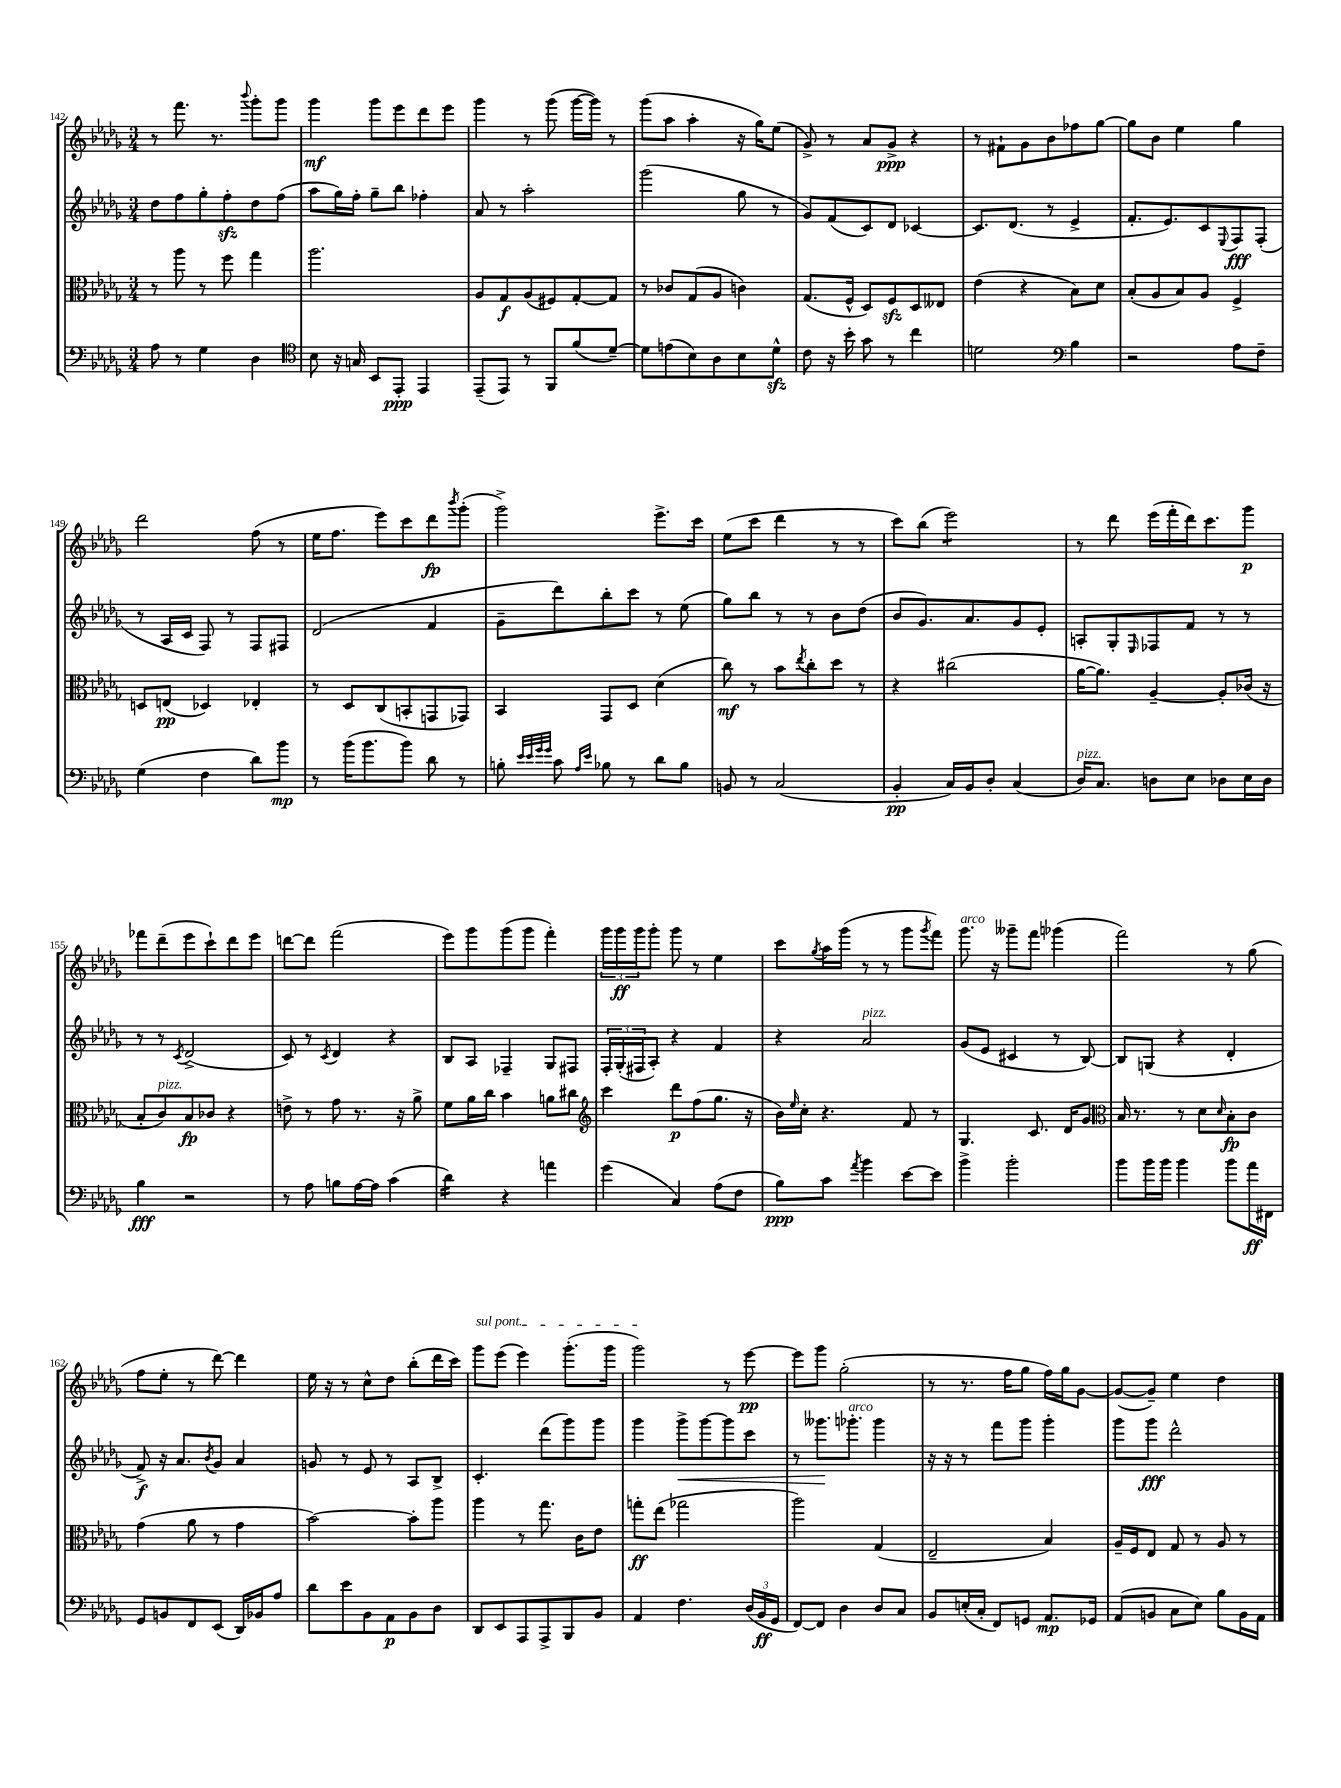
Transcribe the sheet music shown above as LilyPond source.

<<
\new StaffGroup <<
\new Staff = "s0" {
    \clef treble \key des \major \numericTimeSignature \time 3/4
    r8 f'''8. r8. \appoggiatura { bes'''8 } ges'''8-. ges'''8 |
    ges'''4\mf ges'''8 ees'''8 des'''8 ees'''8 |
    ges'''4 r8 ges'''8( ges'''16~ ges'''16) r8 |
    ges'''8( aes''8 aes''4-. r16 ges''16) ees''8( |
    ges'8->) r8 aes'8 ges'8->\ppp r4 |
    r8 fis'8-! ges'8 bes'8 fes''8 ges''8~ |
    ges''8 bes'8 ees''4 ges''4 |
    des'''2 f''8( r8 |
    ees''16 f''8. ees'''8) c'''8 des'''8\fp \acciaccatura { bes'''8 } ges'''8-.( |
    ges'''2->) ees'''8.-> c'''16 |
    ees''8( c'''8 des'''4 r8 r8 |
    c'''8) bes''8( ees'''2:8) |
    r8 des'''8 ees'''16( f'''16-. des'''16) c'''8. ges'''8\p |
    fes'''8 des'''8--( ees'''8 c'''8-!) des'''8 ees'''8 |
    d'''8~ d'''8 f'''2( |
    ees'''8) ges'''8 ges'''8( ges'''8 f'''4-.) |
    \tuplet 3/2 { ges'''16 ges'''16\ff ges'''16 } ges'''8-. ges'''8 r8 ees''4 |
    c'''8 \acciaccatura { ges''8 } aes''16 ges'''16( r8 r8 ges'''8 \acciaccatura { ges'''8 } f'''8) |
    ges'''8.^\markup { \italic "arco" } r16 geses'''8-- f'''8 ges'''4( |
    f'''2) r8 ges''8( |
    f''8 ees''8-. r8 des'''8~) des'''4 |
    ees''16 r16 r8 c''8-^ des''8 bes''8-.( des'''16 c'''16) |
    \once \override TextSpanner.bound-details.left.text = \markup { \italic "sul pont." } ges'''8\startTextSpan ees'''8( ees'''4) ges'''8.-.( ges'''16 |
    ges'''2\stopTextSpan) r8 ees'''8~\pp |
    ees'''8 ges'''8 ges''2-.( |
    r8 r8. f''16 ges''8 f''16) ges''16 ges'8~ |
    ges'8~( ges'8--) ees''4 des''4 \bar "|." |
}
\new Staff = "s1" {
    \clef treble \key des \major \numericTimeSignature \time 3/4
    des''8 f''8 ges''8-. f''8-.\sfz des''8 f''8( |
    aes''8 ges''16) f''16-. ges''8-- bes''8 fes''4-. |
    aes'8 r8 aes''2-. |
    ges'''2( ges''8 r8 |
    ges'8) f'8( c'8) des'8 ces'4~ |
    ces'8. des'8.( r8 ees'4-> |
    f'8.-. ees'8.) c'8 \appoggiatura { ees8 } f8\fff f8-.( |
    r8 aes16 c'16 f8) r8 f8 fis8 |
    des'2( f'4 |
    ges'8-- des'''8) bes''8-. c'''8 r8 ees''8( |
    ges''8) bes''8 r8 r8 bes'8 des''8( |
    bes'8 ges'8.) aes'8. ges'8 ees'8-. |
    a8-. ges8-. \grace { ees16 } fes8 f'8 r8 r8 |
    r8 r8 \acciaccatura { c'8 } des'2->( |
    c'8) r8 \acciaccatura { c'8 } des'4 r4 |
    bes8 aes8 fes4-- ges8 fis8 |
    \tuplet 3/2 { f16-. ges16-.( fis16 } aes8-.) r4 f'4 |
    r4 aes'2^\markup { \italic "pizz." } |
    ges'8( ees'8 cis'4 r8 bes8~) |
    bes8 g8( r4 des'4-. |
    f'8->\f) r16 aes'8. \acciaccatura { bes'8 } ges'8 aes'4 |
    g'8 r8 ees'8 r8 aes8 bes8-> |
    c'4.-. des'''8( ges'''8) ges'''8 |
    ges'''4 ges'''8->\< ges'''8~ ges'''8 c'''8 |
    r8 geses'''8.\! ges'''8.-.^\markup { \italic "arco" } ges'''4 |
    r16 r16 r8 f'''8 ges'''8 ges'''4-. |
    ges'''8 ges'''8\fff des'''2-^ \bar "|." |
}
\new Staff = "s2" {
    \clef alto \key des \major \numericTimeSignature \time 3/4
    r8 aes''8 r8 f''8 ges''4 |
    aes''2. |
    aes8 ges8\f aes8( fis8) ges8~-. ges8 |
    r8 ces'8 ges8( aes8 c'4) |
    ges8.( f16-^ des8) f8\sfz des8 eeses8 |
    ees'4( r4 bes8) des'8 |
    bes8-.( aes8 bes8) aes8 f4-> |
    d8 e8\pp( des4) ees4-. |
    r8 des8 c8( b,8-. g,8 ges,8) |
    bes,4 ges,8 des8 des'4( |
    c''8\mf) r8 bes'8 \acciaccatura { ees''8 } c''8-. des''8 r8 |
    r4 cis''2( |
    aes'16~ aes'8.) aes4~-- aes8-. ces'16( r16 |
    bes8-. c'8^\markup { \italic "pizz." }) bes8\fp ces'8 r4 |
    e'8-> r8 ges'8 r8. r16 aes'8-> |
    f'8 aes'16 c''16 bes'4 a'8 cis''8 |
    \clef treble c'''4 des'''8\p f''8( ges''8. r16 |
    bes'16) \grace { ees''16 } c''16-. r4. f'8 r8 |
    ges4. c'8. des'16 ges'8 |
    \clef alto bes16 r8. r8 des'8 \grace { des'16 } bes8-.\fp c'8 |
    ges'4( aes'8 r8 ges'4 |
    bes'2~) bes'8-. aes''8 |
    aes''4 r8 ges''8. c'16 ees'8 |
    g''8-.\ff ees''8( ges''2 |
    aes''2) ges4( |
    ees2-- bes4) |
    aes16-- f16 ees8 ges8 r8 aes8 r8 \bar "|." |
}
\new Staff = "s3" {
    \clef bass \key des \major \numericTimeSignature \time 3/4
    aes8 r8 ges4 des4 |
    \clef tenor bes8 r16 g16 bes,8 ees,8-.\ppp ees,4 |
    ees,8--( ees,8) r8 f,8 f'8( des'8~--) |
    des'8 e'8( bes8) aes8 bes8 des'8-^\sfz |
    c'8 r16 bes'16-. ges'8 r8 c''4 |
    d'2 \clef bass bes4 |
    r2 aes8 f8-- |
    ges4( f4 des'8) bes'8\mp |
    r8 bes'16( bes'8. bes'8) des'8 r8 |
    b8-. \grace { ees'32 ees'32 ges'32 ges'32 } c'8 \grace { aes16 ees'16 } bes8 r8 des'8 bes8 |
    b,8 r8 c2( |
    bes,4-.\pp c16) bes,16 des8-. c4( |
    des16^\markup { \italic "pizz." }) c8. d8 ees8 des8 ees16 des16 |
    bes4\fff r2 |
    r8 aes8 b8 aes16~ aes16 c'4( |
    des'4:16) r4 a'4 |
    ges'4( c4) aes8( f8 |
    bes8\ppp) c'8 \acciaccatura { aes'8 } bes'4 ees'8~ ees'8 |
    bes'4-> bes'2-. |
    bes'8 bes'16 bes'16 bes'4 bes'8 aes'16\ff fis,16 |
    ges,8 b,8 f,8 ees,8( des,16) bes,16 aes8 |
    des'8 ees'8 bes,8 aes,8\p bes,8 des8 |
    des,8 ees,8 aes,,8 aes,,8-> bes,,8 bes,8 |
    aes,4 f4. \tuplet 3/2 { des16( bes,16\ff ges,16 } |
    f,8~) f,8 des4 des8 c8 |
    bes,8 e16-.( c16-. f,8) g,8 aes,8.\mp ges,16 |
    aes,8( b,8 c8 ees8) bes8 b,16 aes,16 \bar "|." |
}
>>
>>
\layout { \context { \Score currentBarNumber = #142 } }
